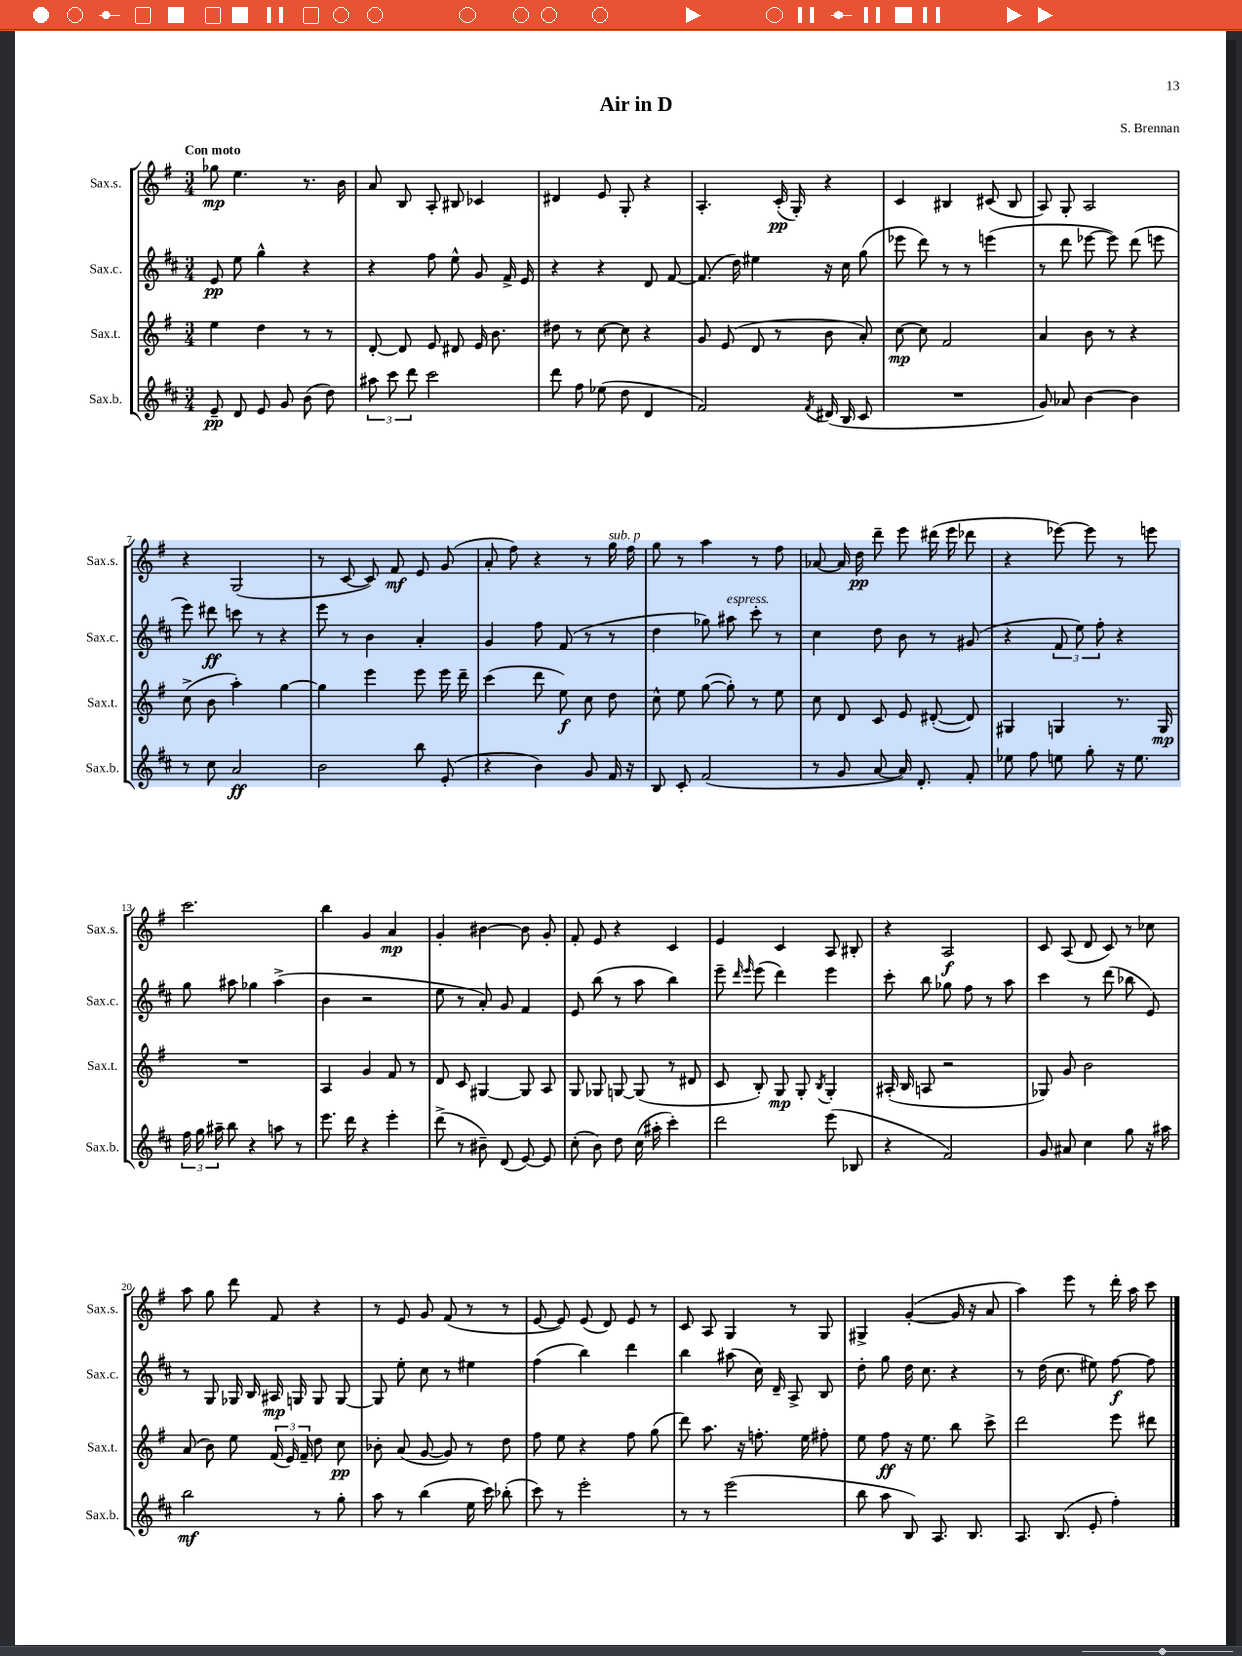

**kern	**dynam	**kern	**dynam	**kern	**dynam	**kern	**dynam
*part4	*part4	*part3	*part3	*part2	*part2	*part1	*part1
*staff4	*staff4	*staff3	*staff3	*staff2	*staff2	*staff1	*staff1
*I"Sax.b.	*	*I"Sax.t.	*	*I"Sax.c.	*	*I"Sax.s.	*
*I'Sax.b.	*	*I'Sax.t.	*	*I'Sax.c.	*	*I'Sax.s.	*
*clefG2	*	*clefG2	*	*clefG2	*	*clefG2	*
*k[f#c#]	*	*k[f#]	*	*k[f#c#]	*	*k[f#]	*
*M3/4	*	*M3/4	*	*M3/4	*	*M3/4	*
=1	=1	=1	=1	=1	=1	=1	=1
!	!	!	!	!	!	!LO:TX:a:B:t=Con moto	!
8e~/	pp	4ee\	.	8e/	pp	8gg-X\	mp
8d/	.	.	.	8ee\	.	4.ee\	.
8e/	.	4dd\	.	4gg^^\	.	.	.
8g/	.	.	.	.	.	.	.
(8b\	.	8r	.	4r	.	8.r	.
8dd\)	.	8r	.	.	.	.	.
.	.	.	.	.	.	16b\	.
=2	=2	=2	=2	=2	=2	=2	=2
12aa#X\	.	[8d'/	.	4r	.	8a/	.
12ccc#\	.	.	.	.	.	.	.
.	.	8d/]	.	.	.	8B/	.
12ddd\	.	.	.	.	.	.	.
2ccc#\	.	8e/	.	8ff#\	.	8A'/	.
.	.	8d#X/	.	8ee^^\	.	8B#X/	.
.	.	16e/	.	8g/	.	4c-X/	.
.	.	8.b\	.	.	.	.	.
.	.	.	.	16f#^/	.	.	.
.	.	.	.	16e/	.	.	.
=3	=3	=3	=3	=3	=3	=3	=3
8ddd\	.	8dd#X\	.	4r	.	4d#X/	.
8ff#\	.	8r	.	.	.	.	.
(8ee-X\	.	[8cc\	.	4r	.	8e/	.
8dd\	.	8cc\]	.	.	.	8G'/	.
4d/	.	4r	.	8d/	.	4r	.
.	.	.	.	[8f#/	.	.	.
=4	=4	=4	=4	=4	=4	=4	=4
2f#/)	.	8g/	.	(8.f#/]	.	4.A'/	.
.	.	(8e/	.	.	.	.	.
.	.	.	.	16dd\)	.	.	.
.	.	8d/	.	4ee#X\	.	.	.
.	.	8r	.	.	.	(16c'/	pp
.	.	.	.	.	.	16G'/)	.
8qf#/	.	.	.	.	.	.	.
(16d#X/	.	8b\	.	16r	.	4r	.
16B/	.	.	.	16cc#\	.	.	.
8c#/	.	8a'/)	.	(8gg\	.	.	.
=5	=5	=5	=5	=5	=5	=5	=5
2.r	.	[8cc\	mp	8eee-X\	.	4c/	.
.	.	8cc\]	.	8ddd\)	.	.	.
.	.	2f#/	.	8r	.	4B#X/	.
.	.	.	.	8r	.	.	.
.	.	.	.	(4eeen\	.	(8c#X/	.
.	.	.	.	.	.	8B#/	.
=6	=6	=6	=6	=6	=6	=6	=6
8g/)	.	4a/	.	8r	.	8A/)	.
8a-X/	.	.	.	8ddd\	.	8G'/	.
[4b\	.	8b\	.	[8eee-X\	.	2A/	.
.	.	8r	.	8eee-\])	.	.	.
4b\]	.	4r	.	(8ddd\	.	.	.
.	.	.	.	8eeen\	.	.	.
!!LO:LB:g=z
=7	=7	=7	=7	=7	=7	=7	=7
8r	.	(8cc^\	.	8eee\)	.	4r	.
8cc#\	.	8b\	.	8ddd#X\	ff	.	.
2a/	ff	4aa'\)	.	8cccn\	.	(2G/	.
.	.	.	.	8r	.	.	.
.	.	[4gg\	.	4r	.	.	.
=8	=8	=8	=8	=8	=8	=8	=8
2b\	.	4gg\]	.	8eee\	.	8r	.
.	.	.	.	8r	.	[8c/	.
.	.	4eee\	.	4b\	.	8c/])	.
.	.	.	.	.	.	8f#/	mf
8bb\	.	8eee\	.	4a'/	.	8e/	.
(8e'/	.	16eee\	.	.	.	(8g/	.
.	.	16ddd~\	.	.	.	.	.
=9	=9	=9	=9	=9	=9	=9	=9
4r	.	(4ccc\	.	4g/	.	8a'/	.
.	.	.	.	.	.	8ff#\)	.
4b\)	.	8ddd\	.	8ff#\	.	4r	.
.	.	8ee\)	f	(8f#/	.	.	.
8g/	.	8cc\	.	8r	.	8r	.
!	!	!	!	!	!	!LO:TX:a:i:t=sub. p	!
16f#/	.	8dd\	.	8r	.	16gg\	.
16r	.	.	.	.	.	16ff#\	.
=10	=10	=10	=10	=10	=10	=10	=10
8B/	.	8cc^^\	.	4dd\	.	8gg\	.
8c#'/	.	8ee\	.	.	.	8r	.
(2f#/	.	([8gg\	.	8gg-X\)	.	4aa\	.
!	!	!	!	!LO:TX:a:i:t=espress.	!	!	!
.	.	8gg'\])	.	8aa#X\	.	.	.
.	.	8r	.	8ccc#'\	.	8r	.
.	.	8ee\	.	8r	.	8ff#\	.
=11	=11	=11	=11	=11	=11	=11	=11
8r	.	8cc\	.	4cc#\	.	[8a-X/	.
8g/	.	8d/	.	.	.	16a-/]	.
.	.	.	.	.	.	16dd\	pp
[8a/	.	8c/	.	8dd\	.	8ddd~\	.
16a/])	.	8e/	.	8b\	.	8eee\	.
8.d'/	.	.	.	.	.	.	.
.	.	([8d#X'/	.	8r	.	(16ddd#X\	.
.	.	.	.	.	.	16eee\	.
8f#'/	.	8d#/])	.	(8g#X/	.	8ddd-X\	.
=12	=12	=12	=12	=12	=12	=12	=12
8ee-X\	.	4G#X/	.	4r	.	4r	.
8ff#\	.	.	.	.	.	.	.
8een\	.	4Gn/	.	12f#/	.	[8eee-X\)	.
.	.	.	.	12ee\)	.	.	.
8gg'\	.	.	.	.	.	8eee-\]	.
.	.	.	.	12ff#'\	.	.	.
16r	.	8.r	.	4r	.	8r	.
8.ee\	.	.	.	.	.	.	.
.	.	.	.	.	.	8eeen\	.
.	.	16G/	mp	.	.	.	.
!!LO:LB:g=z
=13	=13	=13	=13	=13	=13	=13	=13
24ff#\	.	2.r	.	8gg\	.	2.ccc\	.
24gg\	.	.	.	.	.	.	.
24aa#X~\	.	.	.	.	.	.	.
8bb\	.	.	.	8aa#X\	.	.	.
4r	.	.	.	4gg-X\	.	.	.
8aan\	.	.	.	(4aa#^\	.	.	.
8r	.	.	.	.	.	.	.
=14	=14	=14	=14	=14	=14	=14	=14
8.eee\	.	4A/	.	4b\	.	4bb\	.
16ddd\	.	.	.	.	.	.	.
4r	.	4g/	.	2r	.	4g/	.
4eee'\	.	8f#/	.	.	.	4a/	mp
.	.	8r	.	.	.	.	.
=15	=15	=15	=15	=15	=15	=15	=15
(8ddd^\	.	8d/	.	8ee\	.	4g'/	.
8r	.	8c/	.	8r	.	.	.
8b#X~\)	.	[4G#X/	.	8a'/)	.	[4b#X\	.
(8d/	.	.	.	8g/	.	.	.
[8e/)	.	8G#/]	.	4f#/	.	8b#\]	.
8e/]	.	8A/	.	.	.	8g'/	.
=16	=16	=16	=16	=16	=16	=16	=16
(8cc#'\	.	8G/	.	8e/	.	8f#'/	.
8b\)	.	8G-X/	.	(8bb\	.	8e/	.
8dd\	.	[8Gn/	.	8r	.	4r	.
(16cc#\	.	(8G/]	.	8aa\	.	.	.
16aa#X'\	.	.	.	.	.	.	.
4ccc#'\)	.	8r	.	4bb\)	.	4c/	.
.	.	8d#X/	.	.	.	.	.
=17	=17	=17	=17	=17	=17	=17	=17
2ddd\	.	8c/	.	8eee~\	.	4e/	.
.	.	.	.	16qqddd/	.	.	.
.	.	.	.	16qqeee/	.	.	.
.	.	8B'/)	.	(8eee\	.	.	.
.	.	8G/	mp	4ddd\)	.	4c/	.
.	.	8G'/	.	.	.	.	.
.	.	8qB/	.	.	.	.	.
(8eee\	.	4G'/	.	4eee\	.	8A/	.
8B-X/	.	.	.	.	.	8B#X'/	.
=18	=18	=18	=18	=18	=18	=18	=18
4r	.	(16A#X'/	.	8ccc#'\	.	4r	.
.	.	16B/	.	.	.	.	.
.	.	8An/	.	8bb\	.	.	.
2f#/)	.	2r	.	8gg-X\	.	2A/	f
.	.	.	.	8ff#\	.	.	.
.	.	.	.	8r	.	.	.
.	.	.	.	8aa\	.	.	.
=19	=19	=19	=19	=19	=19	=19	=19
8g/	.	8G-X/)	.	4ccc#\	.	8c/	.
8a#X/	.	8g/	.	.	.	(8A/	.
4cc#\	.	2b\	.	8r	.	8d/	.
.	.	.	.	(8ddd\	.	8c/)	.
8gg\	.	.	.	8bb-X\	.	8r	.
16r	.	.	.	8e/)	.	8cc-X\	.
16aa#X\	.	.	.	.	.	.	.
!!LO:LB:g=z
=20	=20	=20	=20	=20	=20	=20	=20
2bb\	mf	(8a/	.	8r	.	8aa\	.
.	.	8b\)	.	8G/	.	8gg\	.
.	.	8ee\	.	16G-X/	.	8ddd\	.
.	.	.	.	16B/	.	.	.
.	.	(24f#/	.	16A#X/	mp	8f#/	.
.	.	24e/)	.	.	.	.	.
.	.	.	.	16Gn/	.	.	.
.	.	24f#~/	.	.	.	.	.
8r	.	8dd\	.	8G/	.	4r	.
8gg'\	.	8cc\	pp	[8G/	.	.	.
=21	=21	=21	=21	=21	=21	=21	=21
8aa\	.	8b-X'\	.	8G/]	.	8r	.
8r	.	(8a/	.	8ee'\	.	8e/	.
(4bb\	.	[8g/	.	8cc#\	.	8g/	.
.	.	8g/])	.	8r	.	(8f#/	.
16ee\	.	8r	.	4ee#X\	.	8r	.
16ccc#\)	.	.	.	.	.	.	.
(8bb-X'\	.	8dd\	.	.	.	8r	.
=22	=22	=22	=22	=22	=22	=22	=22
8ccc#\)	.	8ff#\	.	(4ff#\	.	[8e/	.
8r	.	8ee\	.	.	.	8e/])	.
2eee'\	.	4r	.	4bb\)	.	(8e/	.
.	.	.	.	.	.	8d/)	.
.	.	8ff#\	.	4ddd\	.	8e/	.
.	.	(8gg\	.	.	.	8r	.
=23	=23	=23	=23	=23	=23	=23	=23
8r	.	8ddd\)	.	4bb\	.	8c/	.
8r	.	8.aa\	.	.	.	8A/	.
(2eee\	.	.	.	(8aa#X\	.	4G/	.
.	.	16r	.	.	.	.	.
.	.	8.ffn'\	.	16cc#\)	.	.	.
.	.	.	.	16d~/	.	.	.
.	.	.	.	8A^/	.	8r	.
.	.	16ee\	.	.	.	.	.
.	.	8ff#X'\	.	8B/	.	8G/	.
=24	=24	=24	=24	=24	=24	=24	=24
8bb\	.	8ee\	.	8dd'\	.	4G#X^/	.
8aa\	.	8ff#\	ff	8gg\	.	.	.
8B/)	.	16r	.	16dd\	.	([4g'/	.
.	.	8.ee\	.	8.cc#\	.	.	.
8.A/	.	.	.	.	.	.	.
.	.	8bb\	.	4r	.	16g/]	.
8.B/	.	.	.	.	.	16r	.
.	.	8ccc^\	.	.	.	8a/	.
=25	=25	=25	=25	=25	=25	=25	=25
8.A/	.	2ddd\	.	8r	.	4aa\)	.
.	.	.	.	(16dd\	.	.	.
(8.B/	.	.	.	8.cc#\	.	.	.
.	.	.	.	.	.	8eee\	.
8e'/	.	.	.	8ee#X\)	.	8r	.
4ff#'\)	.	8eee\	.	[8ff#\	f	16ddd'\	.
.	.	.	.	.	.	16aa\	.
.	.	8ddd#X\	.	8ff#\]	.	8ccc\	.
==	==	==	==	==	==	==	==
*-	*-	*-	*-	*-	*-	*-	*-
